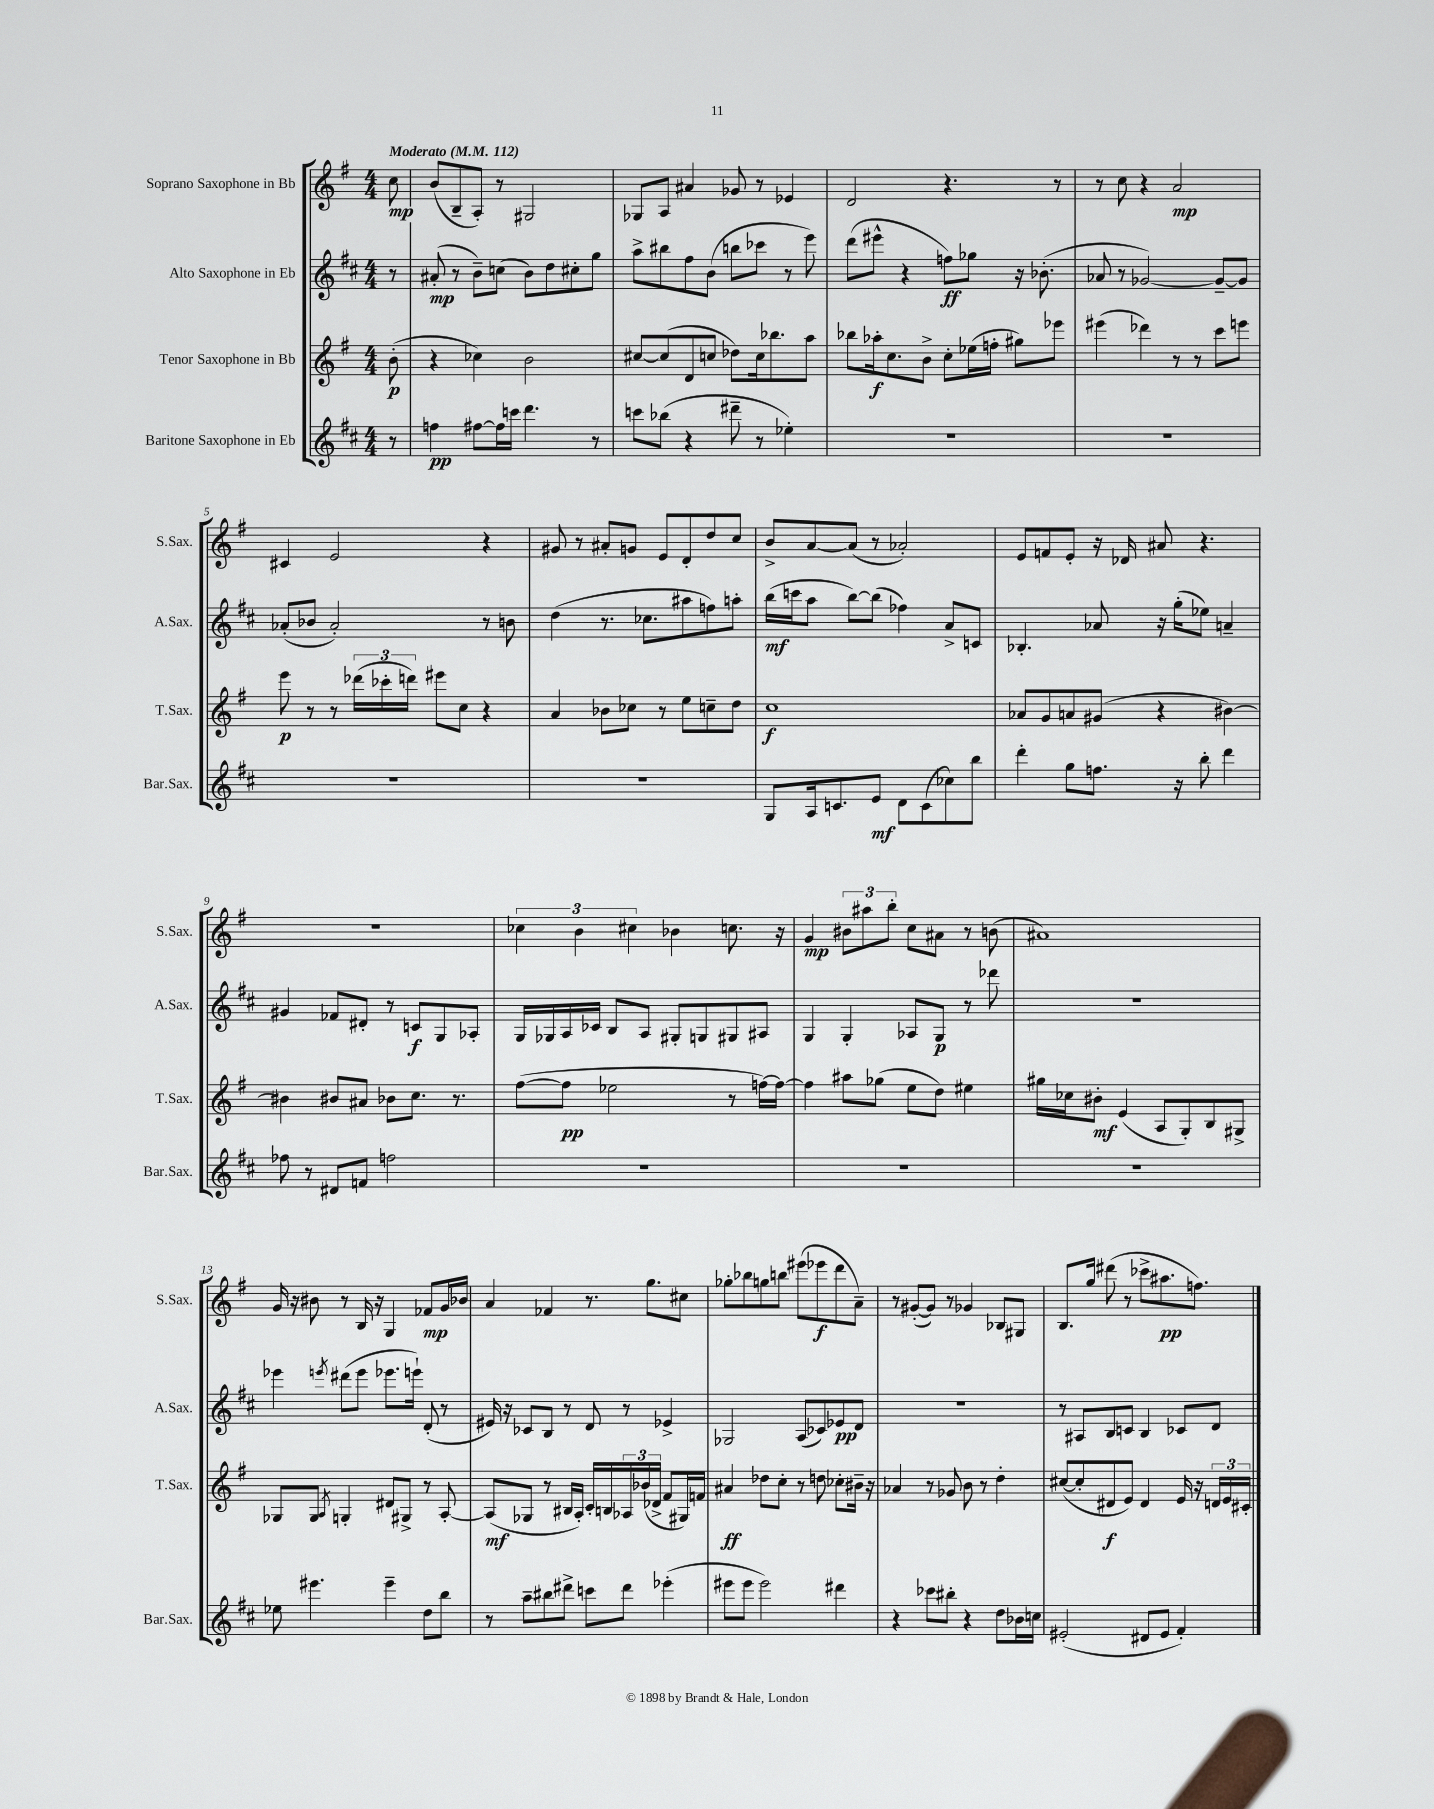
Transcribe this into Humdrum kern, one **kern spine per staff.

**kern	**kern	**kern	**kern
*staff4	*staff3	*staff2	*staff1
*clefG2	*clefG2	*clefG2	*clefG2
*k[f#c#]	*k[f#]	*k[f#c#]	*k[f#]
*M4/4	*M4/4	*M4/4	*M4/4
*MM112	*MM112	*MM112	*MM112
8r	(8b'	8r	8cc
=	=	=	=
4ff	4r	(8a#'	(8b
.	.	8r	8B~
[8ff#	4cc-)	8b~)	8A')
16ff#]	.	(8cc	8r
16ccc	.	.	.
4.ddd	2b	8b)	2G#
.	.	8dd	.
.	.	8cc#'	.
8r	.	8gg	.
=	=	=	=
8ccc	[8cc#	8aa^	8G-
(8bb-	(8cc#]	8bb#	8A
4r	8d	8ff#	4a#
.	8cc	(8b	.
8ddd#~	8dd-)	8bb	8g-
8r	16cc	8ccc-	8r
.	8.bb-	.	.
4ee-')	.	8r	4e-
.	8aa	8eee)	.
=	=	=	=
1r	8bb-	(8ddd	2d
.	16aa-'	8eee#^^	.
.	8.cc	.	.
.	.	4r	.
.	8b^	.	.
.	8cc'	8ff)	4.r
.	(16ee-	8gg-	.
.	16ff'	.	.
.	8gg#)	16r	.
.	.	(8.b-'	.
.	8eee-	.	8r
=	=	=	=
1r	(4eee#	8a-	8r
.	.	8r	8cc
.	4ddd-)	[2g-)	4r
.	8r	.	2a
.	8r	.	.
.	8ccc	8g-~_	.
.	8eee	8g-]	.
=	=	=	=
1r	8eee	(8a-'	4c#
.	8r	8b-	.
.	8r	2a-')	2e
.	(24ddd-	.	.
.	24ccc-'	.	.
.	24ddd)	.	.
.	8eee#	.	.
.	8cc	.	.
.	4r	8r	4r
.	.	8b	.
=	=	=	=
1r	4a	(4dd	8g#
.	.	.	8r
.	8b-	8.r	8a#'
.	8cc-	.	8g
.	.	8.cc-	.
.	8r	.	8e
.	8ee	8aa#	8d'
.	8cc~	8ff)	8dd
.	8dd	8aa'	8cc
=	=	=	=
8G	1cc	(16bb	8b^
.	.	16ccc	.
16A	.	8aa	[8a
8.c	.	.	.
.	.	[8bb)	(8a]
8e	.	(8bb]	8r
8d	.	4ff-)	2a-')
(8c	.	.	.
8cc-)	.	8a^	.
8bb	.	8c	.
=	=	=	=
4ddd'	8a-	4.B-'	8e
.	8g	.	8f
8gg	8a	.	8e'
8.ff	(8g#	8a-	16r
.	.	.	16d-
.	4r	16r	8a#
16r	.	(16gg'	.
8bb'	.	8ee-)	4.r
4ddd	[4b#)	4a~	.
=	=	=	=
8ff-	4b#]	4g#	1r
8r	.	.	.
8d#	8b#	8f-	.
8f	8a#	8d#'	.
2ff	8b-	8r	.
.	8.cc	8c	.
.	.	8G	.
.	8.r	.	.
.	.	8A-'	.
=	=	=	=
1r	([8ff#	16G	6cc-
.	.	16G-	.
.	8ff#]	16A	.
.	.	.	6b
.	.	16c-	.
.	2ee-	8B	.
.	.	.	6cc#
.	.	8A	.
.	.	8G#'	4b-
.	.	8G	.
.	8r	8G#	8.cc
.	[16ff)	8A#	.
.	16ff_	.	16r
=	=	=	=
1r	4ff]	4G	4g
.	8aa#	4G'	12b#
.	.	.	12aa#
.	(8gg-	.	.
.	.	.	12bb'
.	8ee	8A-	8cc
.	8dd)	8G	8a#
.	4ee#	8r	8r
.	.	8ddd-	(8b
=	=	=	=
1r	16gg#	1r	1a#)
.	16cc-	.	.
.	8b#'	.	.
.	(4e	.	.
.	8A	.	.
.	8G')	.	.
.	8B	.	.
.	8G#^	.	.
=	=	=	=
8ee-	8G-	4eee-	16g
.	.	.	16r
4.eee#	8G-	.	8b#
.	8qA	8qeee	.
.	4G'	(8ddd#	8r
.	.	8eee	16B
.	.	.	16r
4eee#~	8d#	8.eee-	4G
.	8G#^	.	.
.	.	16eee`)	.
8dd	8r	(8d'	8f-
8bb	[8A'	8r	16g
.	.	.	16b-
=	=	=	=
8r	(8A]	16e#)	4a
.	.	16r	.
8aa~	8G-	8c-	.
8bb#	8r	8B	4f-
8ddd#^	16B#	8r	.
.	16A')	.	.
8ccc	16c'	8d	8.r
.	16B	.	.
8ddd#	24A-	8r	.
.	(24b-	.	.
.	.	.	8.gg
.	24d-^	.	.
(4eee-'	8f#	4e-^	.
.	16G#)	.	8cc#
.	16f	.	.
=	=	=	=
8eee#	4a#	2G-	8gg-'
8eee#	.	.	8bb-
2eee#)	8dd-	.	8gg
.	8cc'	.	8bb
.	8r	(8A	(8eee#
.	8dd	8c-)	8eee-
4ddd#	8cc-'	8e-	8ddd
.	16b#~	8d	8a~)
.	16r	.	.
=	=	=	=
4r	4a-	1r	8r
.	.	.	([8g#'
8ccc-	8r	.	8g#])
8bb#'	8g-	.	8r
4r	8b	.	4g-
.	8r	.	.
8dd	4dd'	.	8B-
16b-	.	.	8G#
16cc	.	.	.
=	=	=	=
(2e#'	([8cc#	8r	8.B
.	8cc#']	8A#	.
.	.	.	16gg
.	8d#	8B	(8ddd#
.	8e)	8c	8r
8d#	4d#	4B	8ccc-^
8e#	.	.	8.aa#
4f#')	16e	8c-	.
.	16r	.	8.ff)
.	24d	8d	.
.	24e	.	.
.	24c#'	.	.
==	==	==	==
*-	*-	*-	*-
